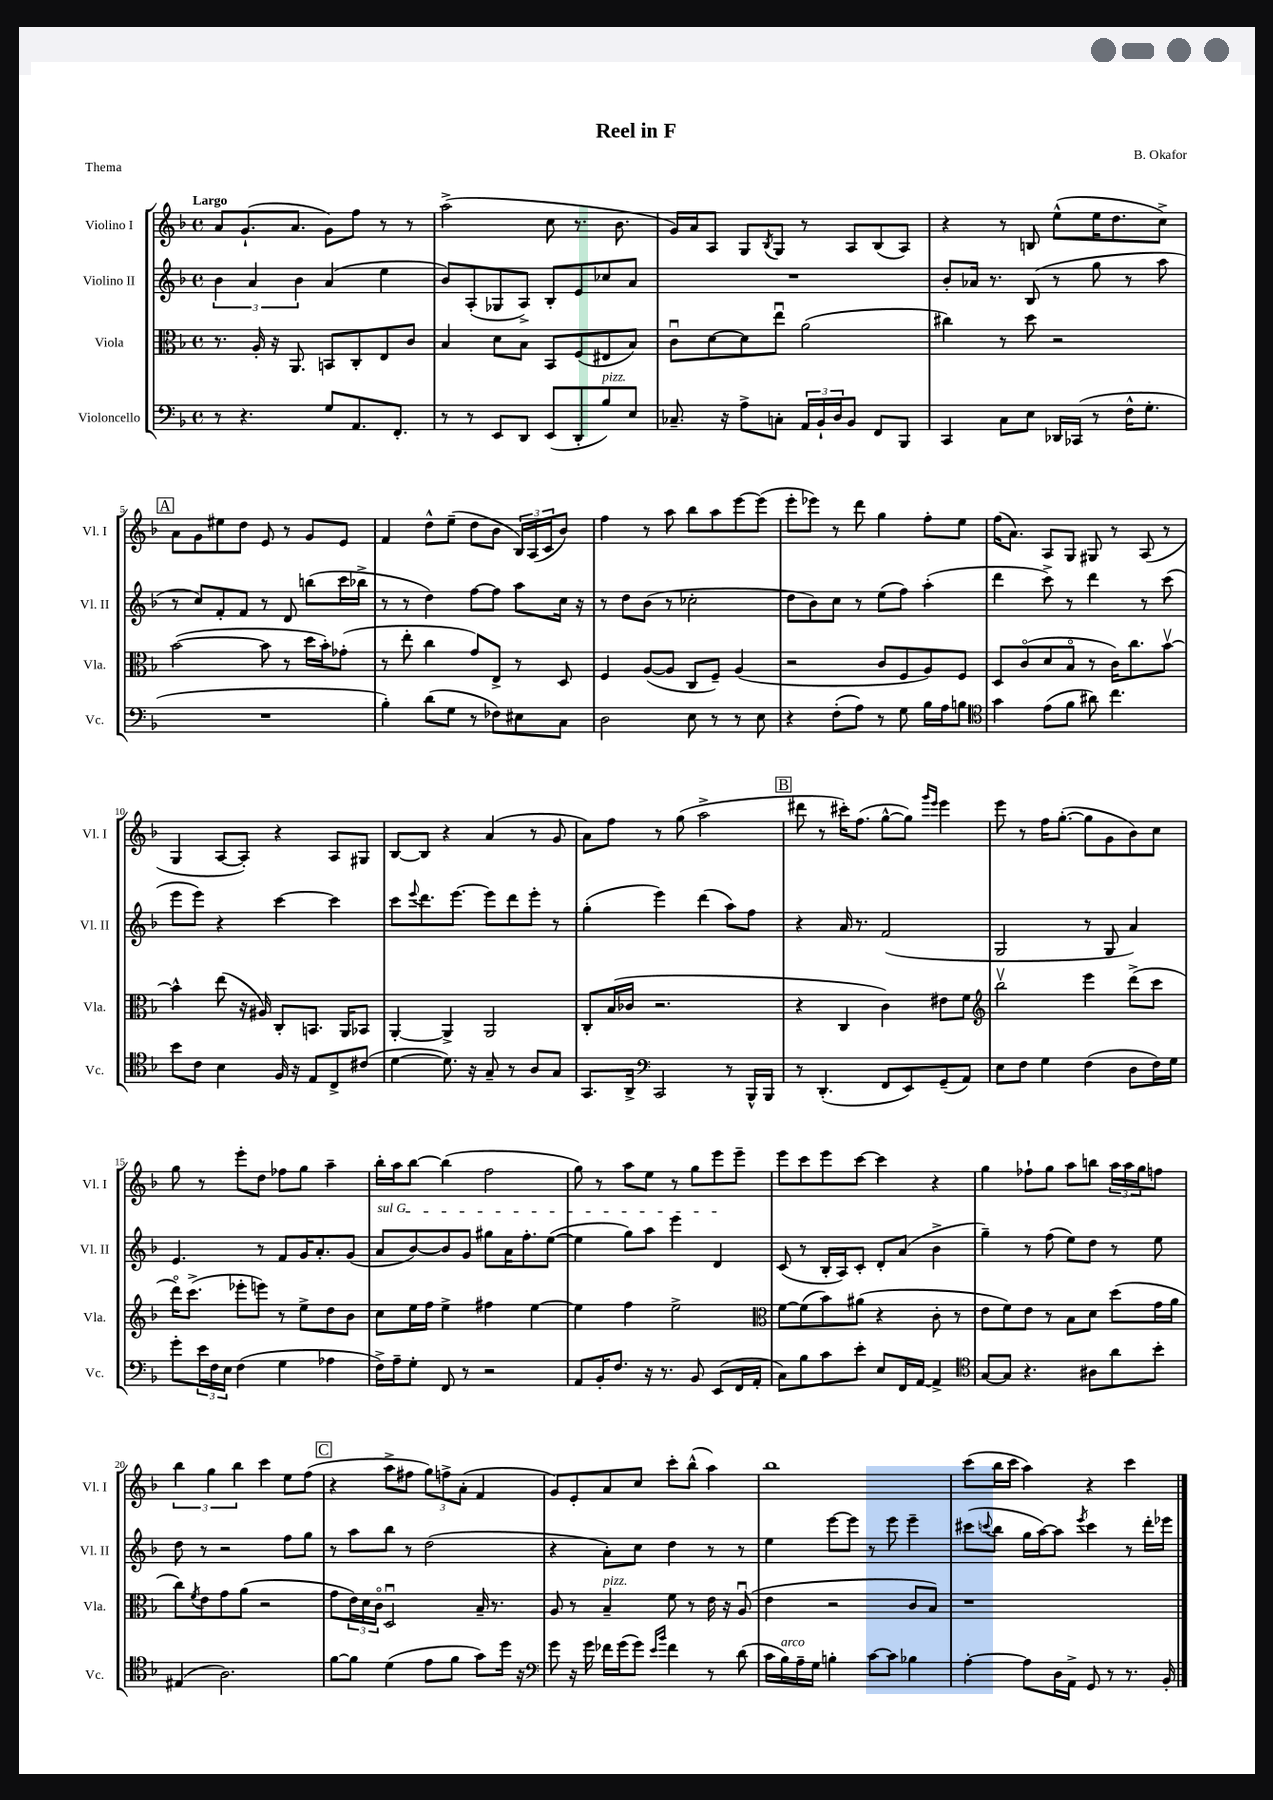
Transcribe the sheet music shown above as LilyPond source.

\header { title = "Reel in F" composer = "B. Okafor" piece = "Thema" }
<<
\new StaffGroup <<
\new Staff = "s0" \with { instrumentName = "Violino I" shortInstrumentName = "Vl. I" } {
    \clef treble \key f \major \defaultTimeSignature \time 4/4 \tempo "Largo"
    a'8 g'8.-!( a'8. g'8) f''8 r8 r8 |
    a''2->( c''8 r8. bes'8. |
    g'16) a'16 a8 g8 \acciaccatura { bes8 } g8 r8 a8 bes8( a8) |
    r4 r8 b8 e''8-^( e''16 d''8. c''8->) |
    \mark \markup { \box "A" } a'8 g'8 eis''8 d''8 e'8 r8 g'8 e'8 |
    f'4 d''8-^ e''8--( d''8 bes'8 \tuplet 3/2 { bes16) a16( c'16 } bes'8) |
    f''4 r8 a''8 bes''8 a''8 e'''8~ e'''8( |
    e'''8-. ees'''8) r8 d'''8 g''4 f''8-. e''8 |
    f''16( a'8.) a8 g8 gis8 r8 a8( r8 |
    g4 a8~ a8-.) r4 a8 gis8 |
    bes8~ bes8 r4 a'4( r8 g'8 |
    a'8) f''8 r8 g''8( a''2-> |
    \mark \markup { \box "B" } dis'''8 r8 cis'''16-.) f''8.( g''8~-^ g''8) \grace { g'''16 e'''16 } e'''4 |
    e'''8 r8 f''16 g''8.~-.( g''8 g'8 bes'8) c''8 |
    g''8 r8 e'''8-. d''8 fes''8 g''8 a''4-- |
    bes''16-. a''16 bes''8~ bes''4( f''2 |
    g''8) r8 a''8 e''8 r8 g''8 e'''8 e'''8-- |
    e'''8 c'''8 e'''8 c'''8~ c'''4 r4 |
    g''4 fes''8-! g''8 a''8 b''8 \tuplet 3/2 { a''16 a''16 g''16 } f''8 |
    \tuplet 3/2 { bes''4 g''4 bes''4 } c'''4 e''8 f''8( |
    \mark \markup { \box "C" } r4 a''8-> fis''8 \tuplet 3/2 { g''8) f''8-> a'8-.( } f'4 |
    g'8) e'8-. a'8 c''8 c'''8-. bes''8-^( a''4) |
    bes''1 |
    c'''8( bes''16 c'''16 a''4) r4 c'''4 \bar "|." |
}
\new Staff = "s1" \with { instrumentName = "Violino II" shortInstrumentName = "Vl. II" } {
    \clef treble \key f \major \defaultTimeSignature \time 4/4
    \tuplet 3/2 { bes'4 a'4 bes'4 } a'4( e''4 |
    bes'8) a8-.( ges8 a8->) bes8-. e'8 ces''8 a'8 |
    R1 |
    bes'8-. aes'16 r8. bes8( r8 g''8 r8 a''8 |
    \mark \markup { \box "A" } r8 c''8) f'8-. f'8 r8 d'8 b''8( c'''16 bes''16-> |
    r8 r8 d''4) f''8~ f''8 a''8 c''16 r16 |
    r8 d''8 bes'8( r8 ces''2-. |
    d''8 bes'8) c''8 r8 e''8( f''8) a''4-.( |
    d'''4 c'''8->) r8 d'''4 r8 c'''8( |
    e'''8 e'''8) r4 c'''4~ c'''4 |
    c'''8 \appoggiatura { e'''8 } d'''8. e'''8.~ e'''8 d'''8 e'''8-. r8 |
    g''4-.( e'''4) d'''4( a''8) f''8 |
    \mark \markup { \box "B" } r4 a'16 r8. f'2( |
    g2 r8 g8 a'4) |
    e'4. r8 f'8 g'16 a'8.-. g'8( |
    \once \override TextSpanner.bound-details.left.text = \markup { \italic "sul G" } a'8\startTextSpan bes'8~) bes'8 g'8 gis''8 a'16 f''8.-. e''8~( |
    e''4 g''8) a''8 e'''4 d'4\stopTextSpan |
    c'8( r8 bes16-. a16) c'8-. d'8-. a'8( bes'4-> |
    g''4--) r8 f''8( e''8) d''8 r8 e''8 |
    d''8 r8 r2 f''8 g''8 |
    \mark \markup { \box "C" } r8 a''8 bes''8 r8 d''2( |
    r4 a'8-.) c''8 d''4 r8 r8 |
    e''4 e'''8~ e'''8 r8 e'''8 e'''4-- |
    cis'''8( \appoggiatura { c'''8 } bes''8 g''16 a''16~) a''8 \acciaccatura { e'''8 } c'''4 r8 d'''16-. ees'''16 \bar "|." |
}
\new Staff = "s2" \with { instrumentName = "Viola" shortInstrumentName = "Vla." } {
    \clef alto \key f \major \defaultTimeSignature \time 4/4
    r8. a16-. r16 a,8. b,8 c8-. e8 c'8 |
    bes4 d'8 bes8 bes,8 f8( eis8 bes8) |
    c'8\downbow d'8~ d'8 e''8\downbow a'2( |
    cis''4) r8 d''8 r2 |
    \mark \markup { \box "A" } bes'2~( bes'8 r8 d''16 bes'16-.) ges'8-.( |
    r8 e''8-. c''4 g'8) e8-> r8 d8 |
    f4 a8~( a8 c8 f8--) a4( |
    r2 c'8 f8 a8) f8 |
    d8 c'8\flageolet( d'8 bes8\flageolet r8 c'16) c''8. bes'8~\upbow |
    bes'4-^ e''8( r16 ais16) c8-. b,8. a,16 bes,8 |
    a,4~-. a,4-> a,2 |
    c8-. bes16( ces'16 r2. |
    \mark \markup { \box "B" } r4 c4 c'4) eis'8 f'8 |
    \clef treble bes''2\upbow e'''4 d'''8->( c'''8 |
    d'''16\flageolet) c'''8.->( ees'''8-. e'''8) r8 e''8-> d''8 bes'8 |
    c''8 e''16 f''16 e''4-> fis''4 e''4~ |
    e''4 f''4 e''2-> |
    \clef alto f'8~ f'8( bes'8) ais'8( r4 c'8-. r8 |
    e'8 f'8) e'8 r8 bes8 d'8 d''8( g'16 a'16 |
    c''8) \acciaccatura { f'8 } e'8 g'8 a'8( r2 |
    \mark \markup { \box "C" } g'8 \tuplet 3/2 { e'16) d'16 c'16\flageolet } d2\downbow bes16-- r8. |
    a8 r8 bes4--^\markup { \italic "pizz." } f'8 r8 e'16 r16 a8\downbow( |
    e'4 r2 c'8 bes8) |
    r1 \bar "|." |
}
\new Staff = "s3" \with { instrumentName = "Violoncello" shortInstrumentName = "Vc." } {
    \clef bass \key f \major \defaultTimeSignature \time 4/4
    r8 r4. g8 a,8. f,8.-. |
    r8 r8 e,8 d,8 e,8( d,8-. bes8^\markup { \italic "pizz." }) e8 |
    ces8.-- r16 a8-> c8-. \tuplet 3/2 { a,16 bes,16-! d16 } bes,8 f,8 bes,,8 |
    c,4 c8 e8 des,16 ces,16( r8 f16-^ g8.-. |
    \mark \markup { \box "A" } R1 |
    bes4-.) d'8( g8 r8 fes8) eis8 c8 |
    d2 e8 r8 r8 e8 |
    r4 f8-.( a8) r8 g8 bes16 a16 b8 |
    \clef tenor g'4 e'8( f'8 ais'8) c''4. |
    bes'8 c'8 bes4 f16 r16 e8 c8-> cis'8( |
    d'4~ d'8.) r16 g8-- r8 a8 g8 |
    g,8. a,16-> \clef bass c,2 r8 bes,,16-^ bes,,16 |
    \mark \markup { \box "B" } r8 d,4.-.( f,8 e,8) g,8--( a,8) |
    e8 f8 g4 f4( d8 f16) g16 |
    g'8-. \tuplet 3/2 { e'16 f16 e16 } f4( g4 aes4 |
    f16->) a16-- g8-. f,8 r8 r2 |
    a,8 bes,16-. f8. r16 r8. bes,8 e,8( f,16 a,16-. |
    c8) bes8 c'8 e'8-. e8 f,16 a,16~ a,4-> |
    \clef tenor g8~ g8 r4. ais8 a'8 bes'8-. |
    eis4( a2.) |
    \mark \markup { \box "C" } f'8~ f'8 d'4( e'8 f'8 g'8) d''16 r16 |
    \clef bass g'8 r16 g'16 fes'16 g'16( g'8) \grace { e'16 bes'16 } fes'4 r8 d'8( |
    c'16 bes16^\markup { \italic "arco" }) a16-- g16 b4-. c'8~ c'8 bes4 |
    a4~-. a8 d16 a,16-> g,8 r8 r8. bes,16-. \bar "|." |
}
>>
>>
